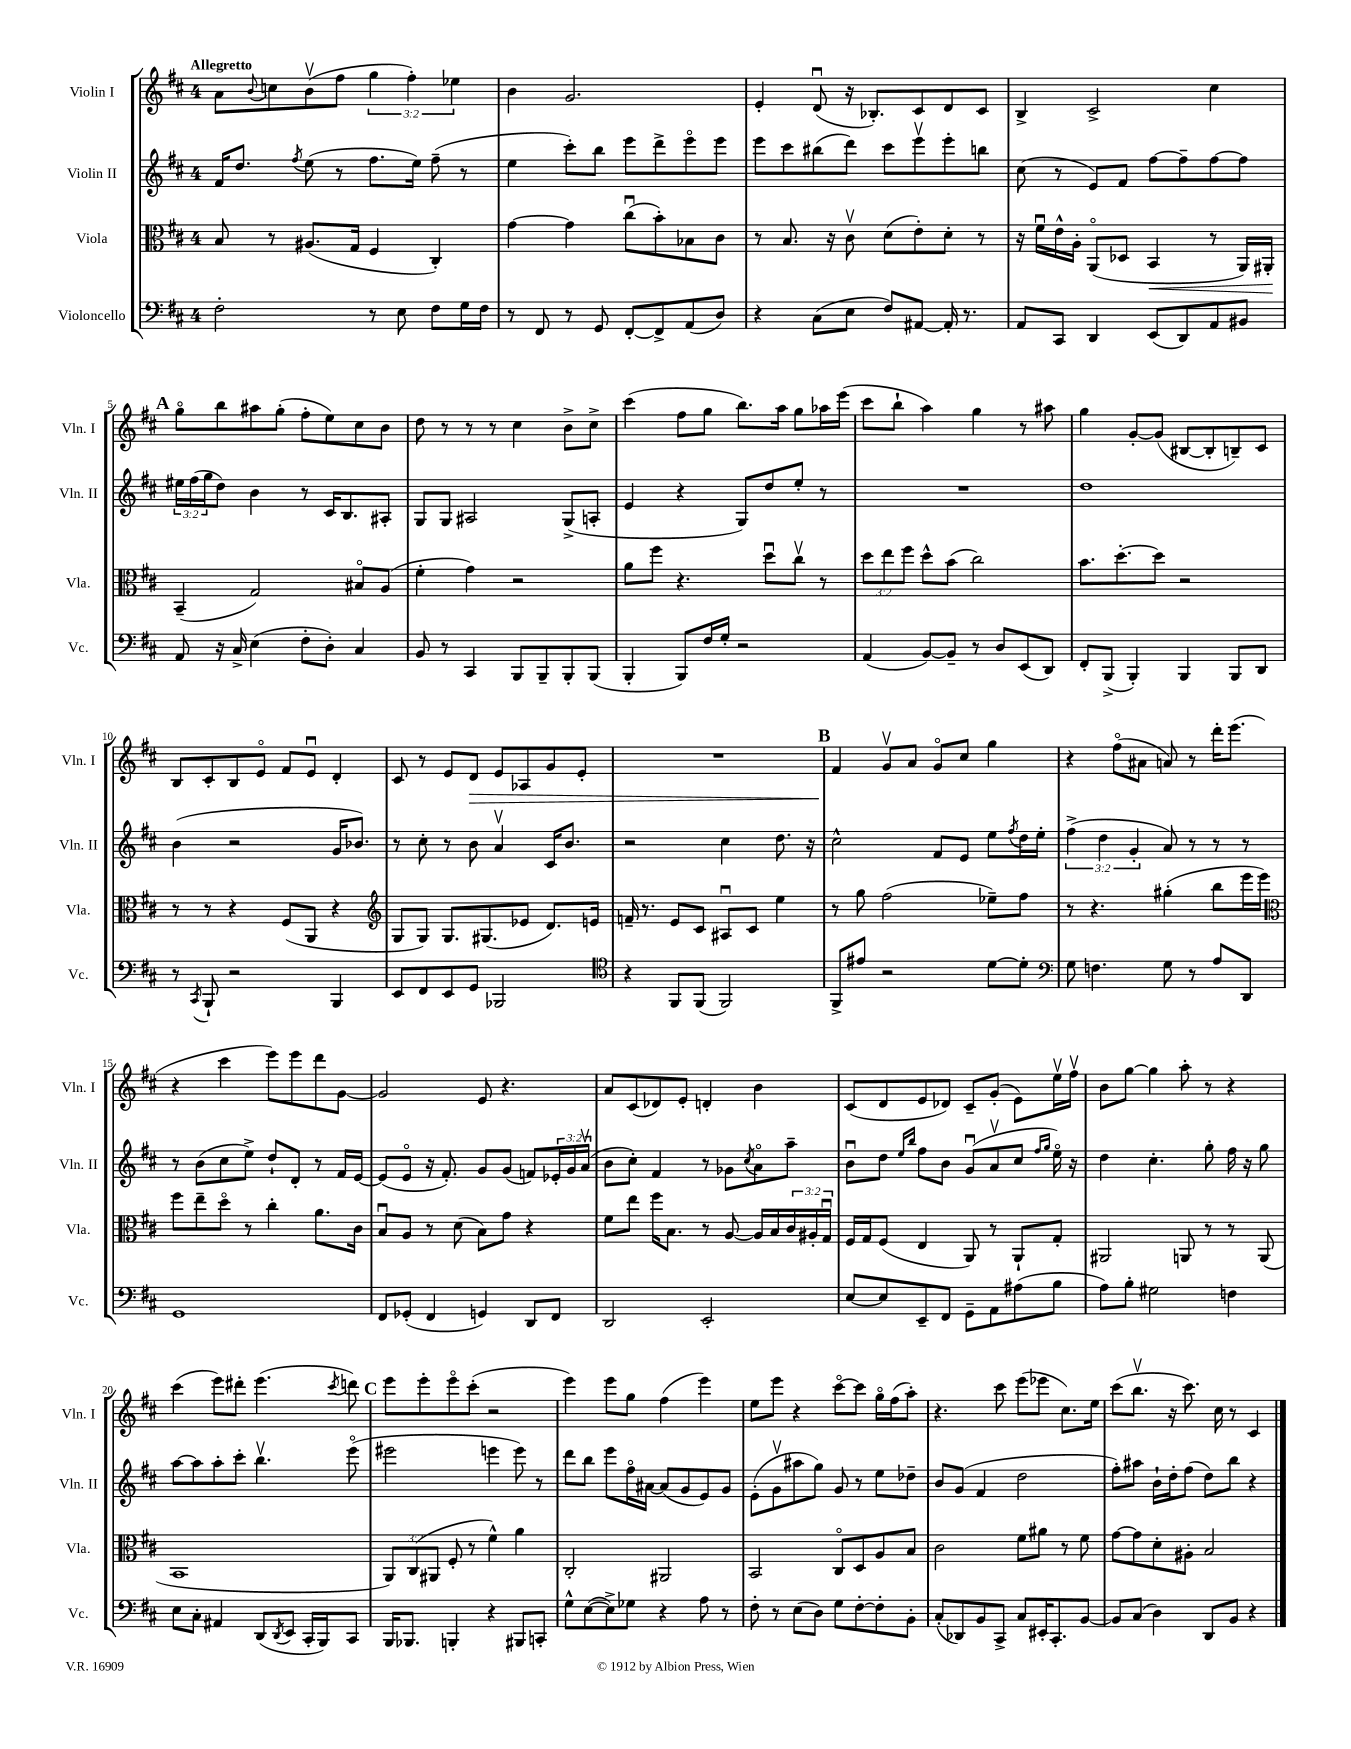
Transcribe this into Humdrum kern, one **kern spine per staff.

**kern	**kern	**kern	**kern
*staff4	*staff3	*staff2	*staff1
*clefF4	*clefC3	*clefG2	*clefG2
*k[f#c#]	*k[f#c#]	*k[f#c#]	*k[f#c#]
*M4/4	*M4/4	*M4/4	*M4/4
2F#'\	8B/	16f#/LK	8a\L
.	.	8.dd/J	.
.	.	.	8qqb/
.	8r	.	8cc\
.	.	8qff#/	.
.	(8.A#/L	(8ee\	(8bv\
.	.	8r	8ff#\J
.	16G/Jk	.	.
8r	4F#/	8.ff#\L	6gg\
8E\	.	.	.
.	.	.	6ff#'\)
.	.	16ee\Jk)	.
8F#\L	4C#'/)	(8ff#~\	.
.	.	.	6ee-\
16G\L	.	8r	.
16F#\JJ	.	.	.
=	=	=	=
8r	[4g\	4ee\	4b\
8FF#/	.	.	.
8r	4g\]	8ccc#'\L)	2.g/
8GG/	.	8bb\J	.
[8FF#'/L	(8cc#u\L	8eee\L	.
8FF#^/]	8b'\)	8ddd^\	.
(8AA/	8B-\	8eeeo\	.
8D/J)	8c#\J	8eee\J	.
=	=	=	=
4r	8r	8eee\L	4e'/
.	8.B/	8ccc#\	.
(8C#\L	.	(8bb#\	(8du/
.	16r	.	.
8E\J	8c#v\	8ddd\J)	16r
.	.	.	8.B-'/L)
8F#/L)	(8d\L	8ccc#\L	.
[8AA#/J	8e'\)	8eeev\	8c#/
16AA#'/]	8d'\J	8eee'\	8d/
8.r	.	.	.
.	8r	8bb\J	8c#/J
=	=	=	=
8AA/L	16r	(8cc#\	4B^/
.	16f#u\LL	.	.
8CC#/J	16e^^\	8r	.
.	16A'\JJ	.	.
4DD/	(8AAo/L	8e/L)	2c#^/
.	8D-/J	8f#/J	.
(8EE/L	4BB/	[8ff#\L	.
8DD/)	.	8ff#~\]	.
8AA/	8r	[8ff#\	4cc#\
8BB#/J	16AA/LL)	8ff#\]J	.
.	16AA#'/JJ	.	.
=	=	=	=
8AA/	(4BB~/	24ee#\LL	8ggo\L
.	.	(24ff#\	.
.	.	24gg\J	.
16r	.	8dd\J)	8bb\
16C#^/	.	.	.
(4E\	2G/)	4b\	8aa#\
.	.	.	(8gg'\J
8F#'\L	.	8r	8ff#'\L
8D'\J)	.	16c#/LK	8ee\)
.	.	8.B/	.
4C#/	8B#o/L	.	8cc#\
.	(8A/J	8A#'/J	8b\J
=	=	=	=
8BB/	4f#'\	8G/L	8dd\
8r	.	8G/J	8r
4CC#/	4g\)	2A#/	8r
.	.	.	8r
8BBB/L	2r	.	4cc#\
8BBB~/	.	.	.
8BBB'/	.	(8G^/L	8b^\L
(8BBB/J	.	8A'/J	8cc#^\J
=	=	=	=
4BBB'/	8a\L	4e/	(4ccc#\
.	8ff#\J	.	.
8BBB/L)	4.r	4r	8ff#\L
16F#/L	.	.	8gg\J
16G'/JJ	.	.	.
2r	.	8G/L)	8.bb\L)
.	8ddu\L	8dd/	.
.	.	.	16aa\Jk
.	8cc#v\J	8ee'/J	8gg\L
.	8r	8r	16aa-\L
.	.	.	(16eee\JJ
=	=	=	=
(4AA/	12dd\L	1r	8ccc#\L
.	12ee\	.	.
.	.	.	8bb`\J
.	12ff#\J	.	.
[8BB/L)	8dd^^\L	.	4aa\)
8BB~/]J	(8b\J	.	.
8r	2cc#\)	.	4gg\
8D/L	.	.	.
(8EE/	.	.	8r
8DD/J)	.	.	8aa#\
=	=	=	=
8FF#'/L	8.b\L	1dd	4gg\
(8BBB^/J	.	.	.
.	[8.dd'\	.	.
4BBB'/)	.	.	[8g'/L
.	8dd\]J	.	(8g/]J
4BBB/	2r	.	[8B#/L
.	.	.	8B#'/]
8BBB/L	.	.	8B~/)
8DD/J	.	.	8c#/J
=	=	=	=
8r	8r	(4b\	8B/L
8qCC#/	.	.	.
8BBB`/	8r	.	8c#'/
2r	4r	2r	8B/
.	.	.	8eo/J
.	(8F#/L	.	8f#/L
.	8AA/J	.	8eu/J
4BBB/	4r	16g/LK	4d'/
.	.	8.b-/J)	.
=	=	=	=
*	*clefG2	*	*
8EE/L	8G/L	8r	8c#/
8FF#/	8G/J)	8cc#'\	8r
8EE/	8.G/L	8r	8e/L
8GG/J	.	8b\	8d/J
.	(8.G#/	.	.
2BBB-/	.	4av/	8e/L
.	8e-/J	.	8A-/
.	8.d/L)	16c#/LK	8g/
.	.	8.b/J	.
.	.	.	8e'/J
.	16e/Jk	.	.
=	=	=	=
*clefC4	*	*	*
4r	16f~/	2r	1r
.	8.r	.	.
8FF#/L	8e/L	.	.
(8FF#/J	8c#/J	.	.
2FF#/)	8A#u/L	4cc#\	.
.	8c#/J	.	.
.	4ee\	8.dd\	.
.	.	16r	.
=	=	=	=
8FF#^/L	8r	2cc#^^\	4f#/
8e#/J	8gg\	.	.
2r	(2ff#\	.	8gv/L
.	.	.	8a/J
.	.	8f#/L	8go/L
.	.	8e/J	8cc#/J
[8d\L	8ee-~\L)	8ee\L	4gg\
.	.	8qff#/	.
8d'\]J	8ff#\J	16dd\L	.
.	.	16ee'\JJ	.
=	=	=	=
*clefF4	*	*	*
8G\	8r	(6ff#^\	4r
4.F\	4.r	.	.
.	.	6dd\	.
.	.	.	(8ff#o\L
.	.	6g'/	.
.	.	.	8a#\J
8G\	(4gg#'\	8a/)	8a/)
8r	.	8r	8r
8A/L	8bb\L	8r	16ddd'\LK
.	.	.	(8.eee\J
8DD/J	16eee\L	8r	.
.	16eee\JJ)	.	.
=	=	=	=
*	*clefC3	*	*
1GG	8ff#\L	8r	4r
.	8ee~\	(8b\L	.
.	8ddo\J	8cc#\	4ccc#\
.	8r	8ee^\J)	.
.	4cc#'\	8dd`/L	8eee\L)
.	.	8d'/J	8eee\
.	8.a\L	8r	8ddd\
.	.	16f#/LL	[8g\J
.	16c#\Jk	[16e/JJ	.
=	=	=	=
8FF#/L	8Bu/L	(8e/]L	2g/]
(8GG-'/J	8A/J	8eo/J	.
4FF#/	8r	16r	.
.	.	8.f#'/)	.
.	(8d\	.	.
4GG/)	8B\L)	8g/L	8e/
.	8g\J	(8g/J	4.r
8DD/L	4r	8f/L)	.
8FF#/J	.	24e-'/L	.
.	.	24g/	.
.	.	(24av/JJ	.
=	=	=	=
2DD/	8f#\L	8b\L	8a/L
.	8ee\J	8cc#'\J)	(8c#/
.	16ff#\LK	4f#/	8d-/)
.	8.B\J	.	.
.	.	.	8e'/J
2EE'/	8r	8r	4d'/
.	[8A/	8g-\L	.
.	.	8qcc#/	.
.	16A/]LL	8ao\	4b\
.	16B/	.	.
.	24c#/	8aa~\J	.
.	24A#'/	.	.
.	24Gu/JJ	.	.
=	=	=	=
[8E/L	16F#/LL	8bu\L	(8c#/L
.	16G/J	.	.
8E/]	(8F#/J	8dd\J	8d/
.	.	16qqee/LL	.
.	.	16qqbb/JJ	.
8EE~/	4E/	8ff#\L	8e/
8FF#/J	.	8b\J	8d-/J)
8GG~\L	8AA/)	(8gu/L	8c#~/L
8AA\	8r	8av/	(8g'/J
(8A#\	8AA`/L	8cc#/J	8e\L)
.	.	16qqff#/LL	.
.	.	16qqgg/JJ	.
8B\J	8G'/J	16eeo\)	16eev\L
.	.	16r	16ff#v\JJ
=	=	=	=
8A\L)	2AA#/	4dd\	8b\L
8B'\J	.	.	[8gg\J
2G#\	.	4.cc#'\	4gg\]
.	8AA/	.	8aa'\
.	8r	8gg'\	8r
4F\	8r	16ff#\	4r
.	.	16r	.
.	(8AA/	8gg\	.
=	=	=	=
8E\L	1BB	[8aa\L	(4ccc#\
8C#'\J	.	8aa\]	.
4AA#/	.	8aa'\	8eee\L)
.	.	8ccc#'\J	8ddd#'\J
(8DD/L	.	4.bbv\	(4.eee\
8qDD/	.	.	.
8EE/J	.	.	.
16CC#'/LL	.	.	.
16BBB/J)	.	.	.
.	.	.	8qccc#/
8CC#/J	.	(8eeeo\	8ddd\)
=	=	=	=
16BBB/LK	12AA/L)	2eee#\	8eee\L
8.BBB-/J	.	.	.
.	(12C#/	.	.
.	.	.	8eee'\
.	12AA#/J	.	.
4BBB'/	8F#'/	.	8eeeo\
.	8r	.	(8ccc#'\J
4r	4f#^^\)	4eee\	2r
8BBB#/L	4a\	8eee\)	.
8CC'/J	.	8r	.
=	=	=	=
8G^^\L	2C#'/	8ddd\L	4eee\)
([8E\	.	8bb\J	.
8E^\])	.	8eee\L	8eee\L
8G-\J	.	16ff#o\L	8gg\J
.	.	[16a#\JJ	.
4r	2AA#/	(8a#/]L	(4ff#\
.	.	8g/	.
8A\	.	8e/)	4eee\)
8r	.	8g/J	.
=	=	=	=
8F#'\	2BB/	(8e'\L	8ee\L
8r	.	8gv\	8eee\J
(8E\L	.	8aa#\	4r
8D\J)	.	8gg\J)	.
8G\L	8C#o/L	8g/	[8ccc#o\L
[8F#'\	8D/	8r	8ccc#\]J
8F#'\]	8A/	8ee\L	16ggo\LL
.	.	.	(16ff#\J
8BB'\J	8B/J	8dd-~\J	8aa'\J)
=	=	=	=
(8C#'/L	2c#\	8b/L	4.r
8DD-/)	.	(8g/J	.
8BB/	.	4f#/	.
8CC#^/J	.	.	8ccc#\
8C#/L	8f#\L	2dd\	(8eee\L
16EE#'/K	8a#\J	.	8eee-\J
8.CC#'/	.	.	.
.	8r	.	8.cc#\L)
[8BB/J	8f#\	.	.
.	.	.	16ee\Jk
=	=	=	=
8BB/]L	[8g\L	8ff#'\L)	(8ccc#\L
(8C#/J	8g\]	8aa#\J	8.bbv\J
4D\)	8d'\	16b`\LL	.
.	.	16dd'\J	16r
.	8A#'\J	(8ff#\J	8.ccc#\)
8DD/L	2B/	8dd\L)	.
.	.	.	16cc#\
8BB/J	.	8bb\J	8r
4r	.	4r	4c#/
==	==	==	==
*-	*-	*-	*-
